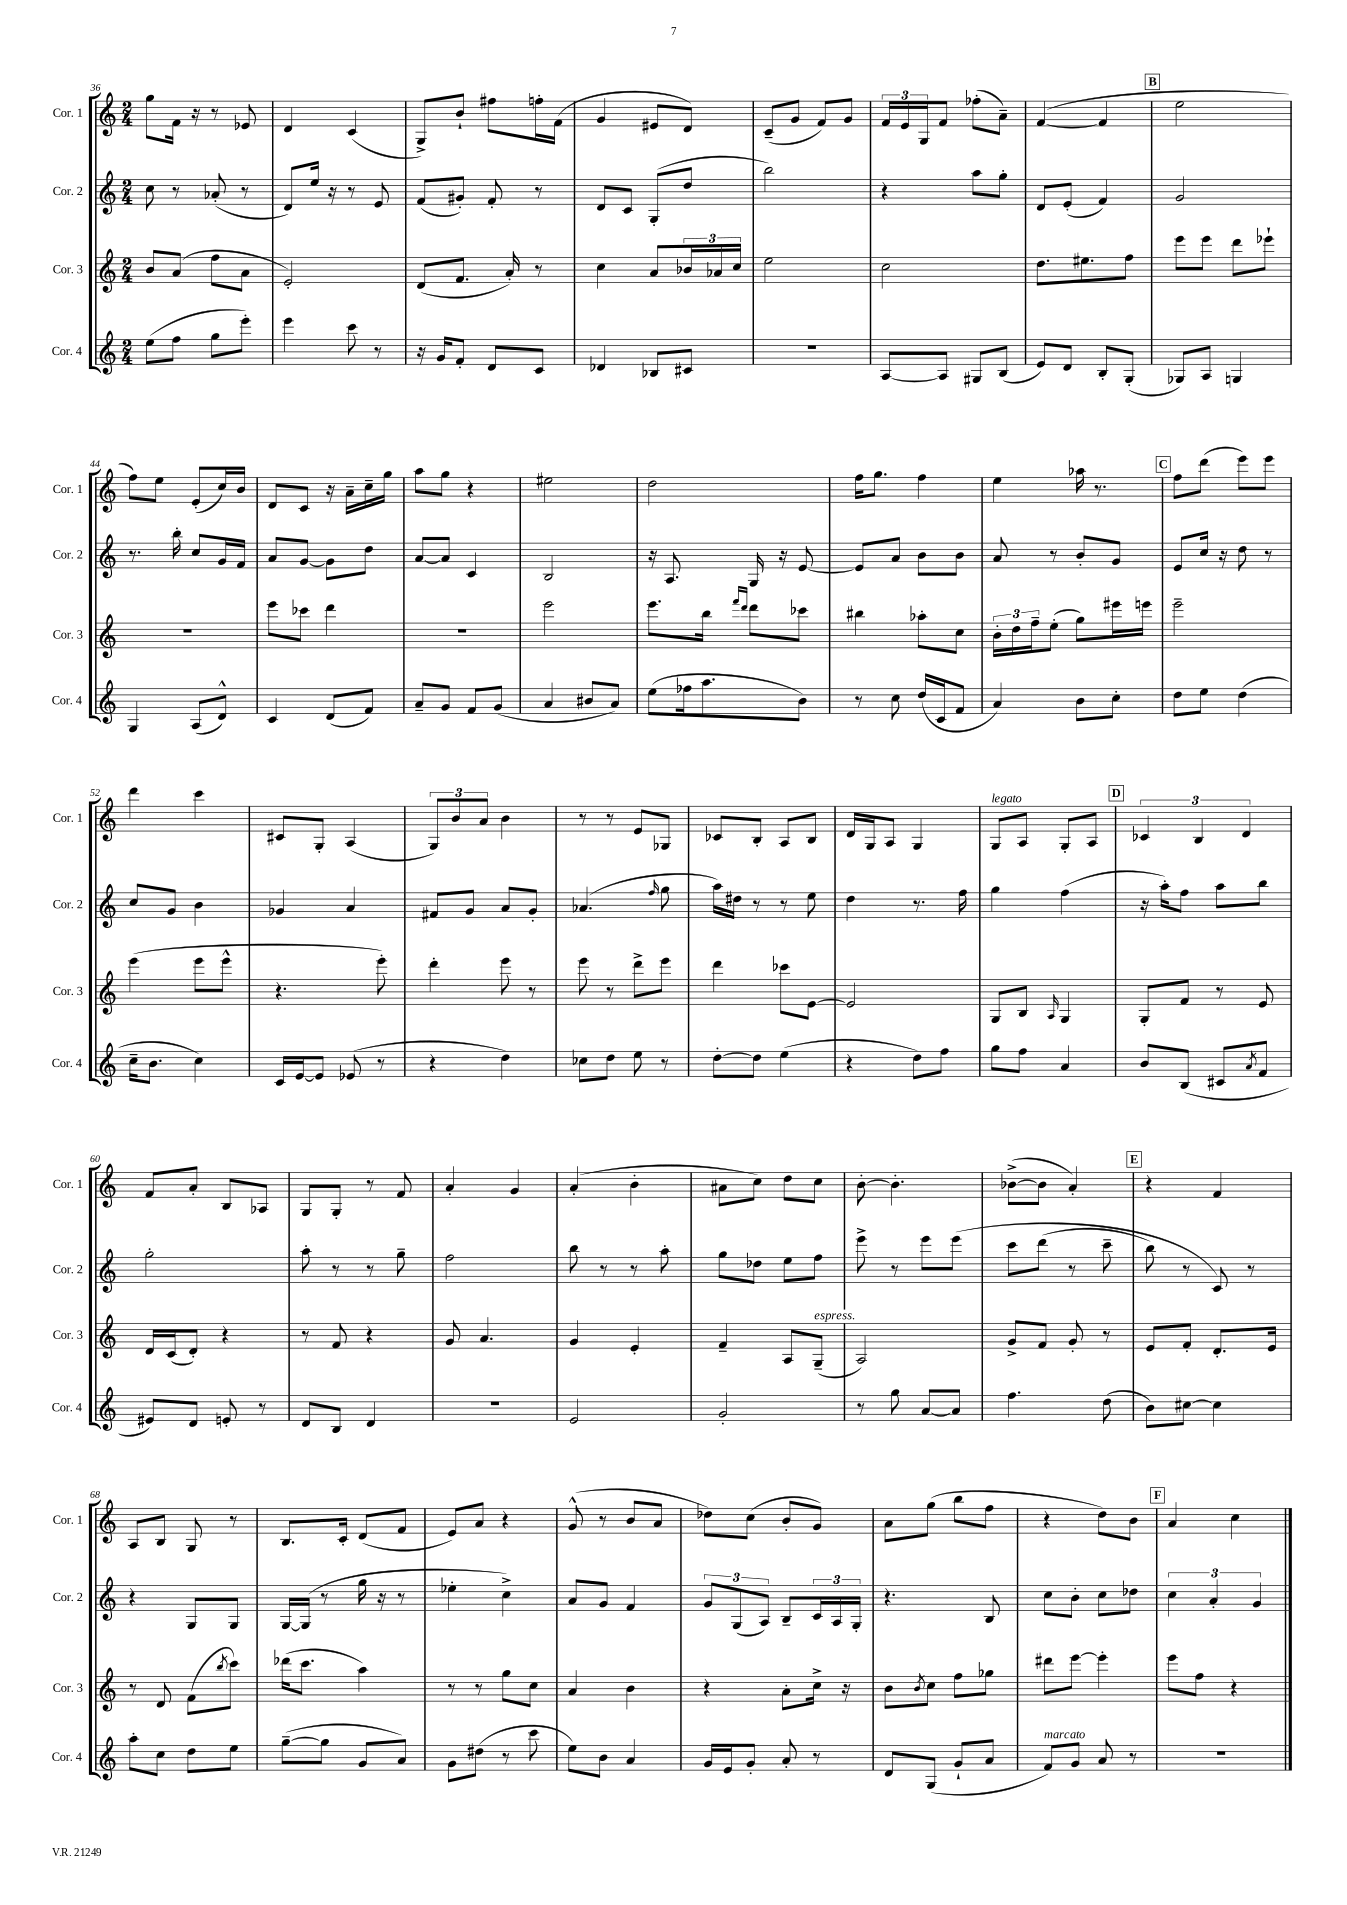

**kern	**kern	**kern	**kern
*staff4	*staff3	*staff2	*staff1
*clefG2	*clefG2	*clefG2	*clefG2
*k[]	*k[]	*k[]	*k[]
*M2/4	*M2/4	*M2/4	*M2/4
(8ee	8b	8cc	8gg
8ff	(8a	8r	16f
.	.	.	16r
8gg	8ff	(8a-'	8r
8eee')	8a	8r	8e-
=	=	=	=
4eee	2e')	8d)	4d
.	.	16ee	.
.	.	16r	.
8ccc	.	8r	(4c
8r	.	8e	.
=	=	=	=
16r	(8d	(8f	8G^)
16g	.	.	.
8f'	8.f	8g#')	8b`
8d	.	8f'	8ff#
.	16a')	.	.
8c	8r	8r	16ff'
.	.	.	(16f
=	=	=	=
4d-	4cc	8d	4g
.	.	8c	.
8B-	8a	(8G'	8e#
8c#	24b-	8dd	8d)
.	24a-	.	.
.	24cc	.	.
=	=	=	=
2r	2ee	2bb)	(8c~
.	.	.	8g
.	.	.	8f)
.	.	.	8g
=	=	=	=
[8A	2cc	4r	24f
.	.	.	24e
.	.	.	24G
8A]	.	.	8f
8G#	.	8aa	(8ff-'
(8B	.	8gg'	8a~)
=	=	=	=
8e)	8.dd	8d	([4f
8d	.	(8e'	.
.	8.ee#	.	.
8B'	.	4f)	4f]
(8G'	8ff	.	.
=	=	=	=
8G-)	8eee	2g	2ee
8A	8eee	.	.
4G	8ddd	.	.
.	8eee-`	.	.
=	=	=	=
4G	2r	8.r	8ff)
.	.	.	8ee
.	.	16bb'	.
(8A	.	8cc	(8e'
8d^^)	.	16g	16cc)
.	.	16f	16b
=	=	=	=
4c	8eee	8a	8d
.	8ccc-	[8g	8c
(8d	4ddd	8g]	16r
.	.	.	16a~
8f)	.	8dd	16cc~
.	.	.	16gg
=	=	=	=
8a~	2r	[8a	8aa
8g	.	8a]	8gg
8f	.	4c	4r
(8g	.	.	.
=	=	=	=
4a	2eee	2B	2ee#
8b#	.	.	.
8a)	.	.	.
=	=	=	=
(8ee	8.eee	16r	2dd
.	.	8.A	.
16ff-	.	.	.
8.aa	16bb	.	.
.	16qqfff	.	.
.	16qqddd	.	.
.	8ddd	16G	.
.	.	16r	.
8b)	8ccc-	[8e	.
=	=	=	=
8r	4bb#	8e]	16ff
.	.	.	8.gg
8cc	.	8a	.
(16dd	8aa-'	8b	4ff
16c	.	.	.
8f	8cc	8b	.
=	=	=	=
4a)	24b'	8a	4ee
.	24dd	.	.
.	24ff~	.	.
.	(8ee'	8r	.
8b	8gg)	8b'	16aa-
.	.	.	8.r
8cc'	16eee#	8g	.
.	16eee	.	.
=	=	=	=
8dd	2eee~	8e	8ff
8ee	.	16cc	(8ddd
.	.	16r	.
(4dd	.	8dd	8eee)
.	.	8r	8eee
=	=	=	=
16cc~	(4eee	8cc	4ddd
8.b	.	.	.
.	.	8g	.
4cc)	8eee	4b	4ccc
.	8eee^^	.	.
=	=	=	=
16c	4.r	4g-	8c#
[16e	.	.	.
8e]	.	.	8G'
(8e-	.	4a	(4A
8r	8eee')	.	.
=	=	=	=
4r	4ddd'	8f#	12G)
.	.	.	12b
.	.	8g	.
.	.	.	12a
4dd)	8eee	8a	4b
.	8r	8g'	.
=	=	=	=
8cc-	8eee	(4.a-	8r
8dd	8r	.	8r
8ee	8ddd^	.	8e
.	.	16qqff	.
8r	8eee	8gg	8G-
=	=	=	=
[8dd'	4ddd	16aa)	8c-
.	.	16dd#	.
8dd]	.	8r	8B'
(4ee	8ccc-	8r	8A
.	[8e	8ee	8B
=	=	=	=
4r	2e]	4dd	16d
.	.	.	16G
.	.	.	8A
8dd)	.	8.r	4G
8ff	.	.	.
.	.	16ff	.
=	=	=	=
8gg	8G	4gg	8G
8ff	8B	.	8A
.	16qqA	.	.
4a	4G	(4ff	8G'
.	.	.	8A
=	=	=	=
8b	8G'	16r	6c-
.	.	16aa')	.
(8B	8f	8ff	.
.	.	.	6B
8c#	8r	8aa	.
.	.	.	6d
8qa	.	.	.
8f	8e	8bb	.
=	=	=	=
8e#)	16d	2gg'	8f
.	(16c	.	.
8d	8d')	.	8a'
8e'	4r	.	8B
8r	.	.	8A-
=	=	=	=
8d	8r	8aa'	8G
8B	8f	8r	8G'
4d	4r	8r	8r
.	.	8gg~	8f
=	=	=	=
2r	8g	2ff	4a'
.	4.a	.	.
.	.	.	4g
=	=	=	=
2e	4g	8bb	(4a'
.	.	8r	.
.	4e'	8r	4b'
.	.	8aa'	.
=	=	=	=
2g'	4f~	8gg	8a#
.	.	8dd-	8cc)
.	8A	8ee	8dd
.	(8G~	8ff	8cc
=	=	=	=
8r	2A)	8eee^	[8b'
8gg	.	8r	4.b']
[8a	.	8eee	.
8a]	.	&(8eee	.
=	=	=	=
4.ff	8g^	8ccc	([8b-^
.	8f	(8ddd	8b-]
.	8g'	8r	4a')
(8dd	8r	8ccc~	.
=	=	=	=
8b)	8e	8bb)	4r
[8cc#	8f'	8r	.
4cc#]	8.d'	8c&)	4f
.	.	8r	.
.	16e	.	.
=	=	=	=
8aa'	8r	4r	8A
8cc	8d	.	8B
8dd	(8f	8G	8G
.	8qbb	.	.
8ee	8ccc)	8G	8r
=	=	=	=
([8gg~	(16ddd-	[16G	8.B
.	8.ccc	(16G]	.
8gg]	.	8r	.
.	.	.	16c'
8g	4aa)	16gg	(8d
.	.	16r	.
8a)	.	8r	8f
=	=	=	=
8g	8r	4ee-'	8e)
(8dd#	8r	.	8a
8r	8gg	4cc^)	4r
8ccc	8cc	.	.
=	=	=	=
8ee)	4a	8a	(8g^^
8b	.	8g	8r
4a	4b	4f	8b
.	.	.	8a
=	=	=	=
16g	4r	12g	8dd-)
16e	.	.	.
.	.	(12G	.
8g'	.	.	(8cc
.	.	12A)	.
8a'	8a'	8B~	8b'
8r	16cc^	24c	8g)
.	.	24A	.
.	16r	.	.
.	.	24G'	.
=	=	=	=
8d	8b	4.r	8a
.	8qb	.	.
(8G	8cc	.	(8gg
8g`	8ff	.	8bb
8a	8gg-	8B	8ff
=	=	=	=
8f)	8ddd#	8cc	4r
8g	[8eee	8b'	.
8a	4eee']	8cc	8dd)
8r	.	8dd-	8b
=	=	=	=
2r	8eee	6cc	4a
.	8ff	.	.
.	.	6a'	.
.	4r	.	4cc
.	.	6g	.
==	==	==	==
*-	*-	*-	*-
